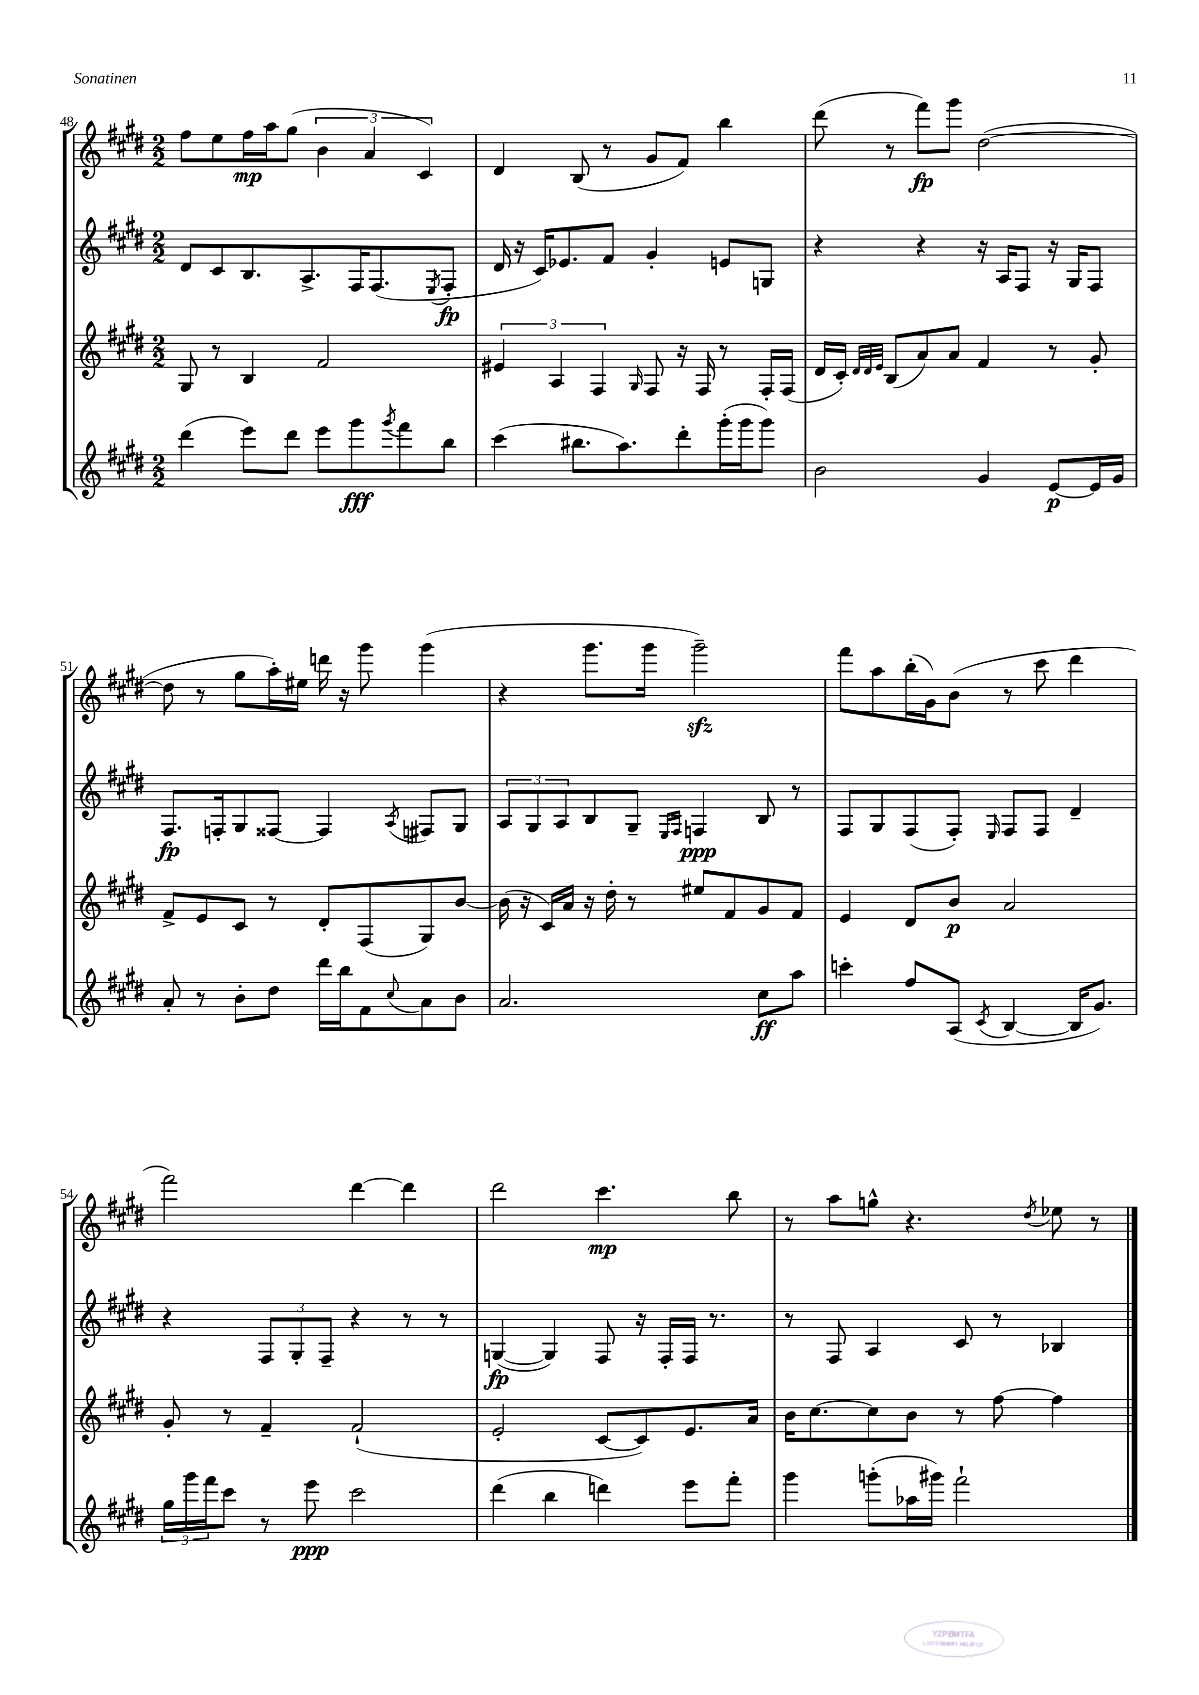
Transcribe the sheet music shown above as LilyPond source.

<<
\new StaffGroup <<
\new Staff = "s0" {
    \clef treble \key e \major \numericTimeSignature \time 2/2
    fis''8 e''8 fis''16\mp a''16 gis''8( \tuplet 3/2 { b'4 a'4 cis'4) } |
    dis'4 b8( r8 gis'8 fis'8) b''4 |
    dis'''8( r8 fis'''8\fp) gis'''8 dis''2~( |
    dis''8 r8 gis''8 a''16-.) eis''16 d'''16 r16 gis'''8 gis'''4( |
    r4 gis'''8. gis'''16 gis'''2--\sfz) |
    fis'''8 a''8 b''16-.( gis'16) b'8( r8 cis'''8 dis'''4 |
    fis'''2) dis'''4~ dis'''4 |
    dis'''2 cis'''4.\mp b''8 |
    r8 a''8 g''8-^ r4. \acciaccatura { dis''8 } ees''8 r8 \bar "|." |
}
\new Staff = "s1" {
    \clef treble \key e \major \numericTimeSignature \time 2/2
    dis'8 cis'8 b8. a8.-> fis16 fis8.( \acciaccatura { e8 } fis8-.\fp |
    dis'16 r16 cis'16) ees'8. fis'8 gis'4-. e'8 g8 |
    r4 r4 r16 a16 fis8 r16 gis16 fis8 |
    fis8.\fp f16-. gis8 fisis8~ fisis4 \acciaccatura { a8 } fis8 gis8 |
    \tuplet 3/2 { a8 gis8 a8 } b8 gis8-- \grace { e16 fis16 } f4\ppp b8 r8 |
    fis8 gis8 fis8( fis8-.) \grace { e16 } fis8 fis8 dis'4-- |
    r4 \tuplet 3/2 { fis8 gis8-. fis8-- } r4 r8 r8 |
    g4~\fp( g4) fis8 r16 fis16-. fis16 r8. |
    r8 fis8 a4 cis'8 r8 bes4 \bar "|." |
}
\new Staff = "s2" {
    \clef treble \key e \major \numericTimeSignature \time 2/2
    gis8 r8 b4 fis'2 |
    \tuplet 3/2 { eis'4 a4 fis4 } \grace { gis16 } fis8 r16 fis16 r8 fis16-. fis16( |
    dis'16 cis'16-.) \grace { dis'32 dis'32 e'32 } b8( a'8) a'8 fis'4 r8 gis'8-. |
    fis'8-> e'8 cis'8 r8 dis'8-. fis8( gis8) b'8~ |
    b'16( r16 cis'16) a'16 r16 dis''16-. r8 eis''8 fis'8 gis'8 fis'8 |
    e'4 dis'8 b'8\p a'2 |
    gis'8-. r8 fis'4-- fis'2-!( |
    e'2-. cis'8~ cis'8) e'8. a'16 |
    b'16 cis''8.~ cis''8 b'8 r8 fis''8~ fis''4 \bar "|." |
}
\new Staff = "s3" {
    \clef treble \key e \major \numericTimeSignature \time 2/2
    dis'''4( e'''8) dis'''8 e'''8 gis'''8\fff \acciaccatura { gis'''8 } fis'''8 b''8 |
    cis'''4( bis''8. a''8.) dis'''8-. gis'''16-.( gis'''16 gis'''8) |
    b'2 gis'4 e'8~\p e'16 gis'16 |
    a'8-. r8 b'8-. dis''8 dis'''16 b''16 fis'8 \appoggiatura { cis''8 } a'8 b'8 |
    a'2. cis''8\ff a''8 |
    c'''4-. fis''8 a8( \acciaccatura { cis'8 } b4~ b16 gis'8.) |
    \tuplet 3/2 { gis''16 gis'''16 fis'''16 } cis'''8 r8 e'''8\ppp cis'''2 |
    dis'''4( b''4 d'''4) e'''8 fis'''8-. |
    gis'''4 g'''8-.( aes''16 gis'''16) fis'''2-! \bar "|." |
}
>>
>>
\layout { \context { \Score currentBarNumber = #48 } }
